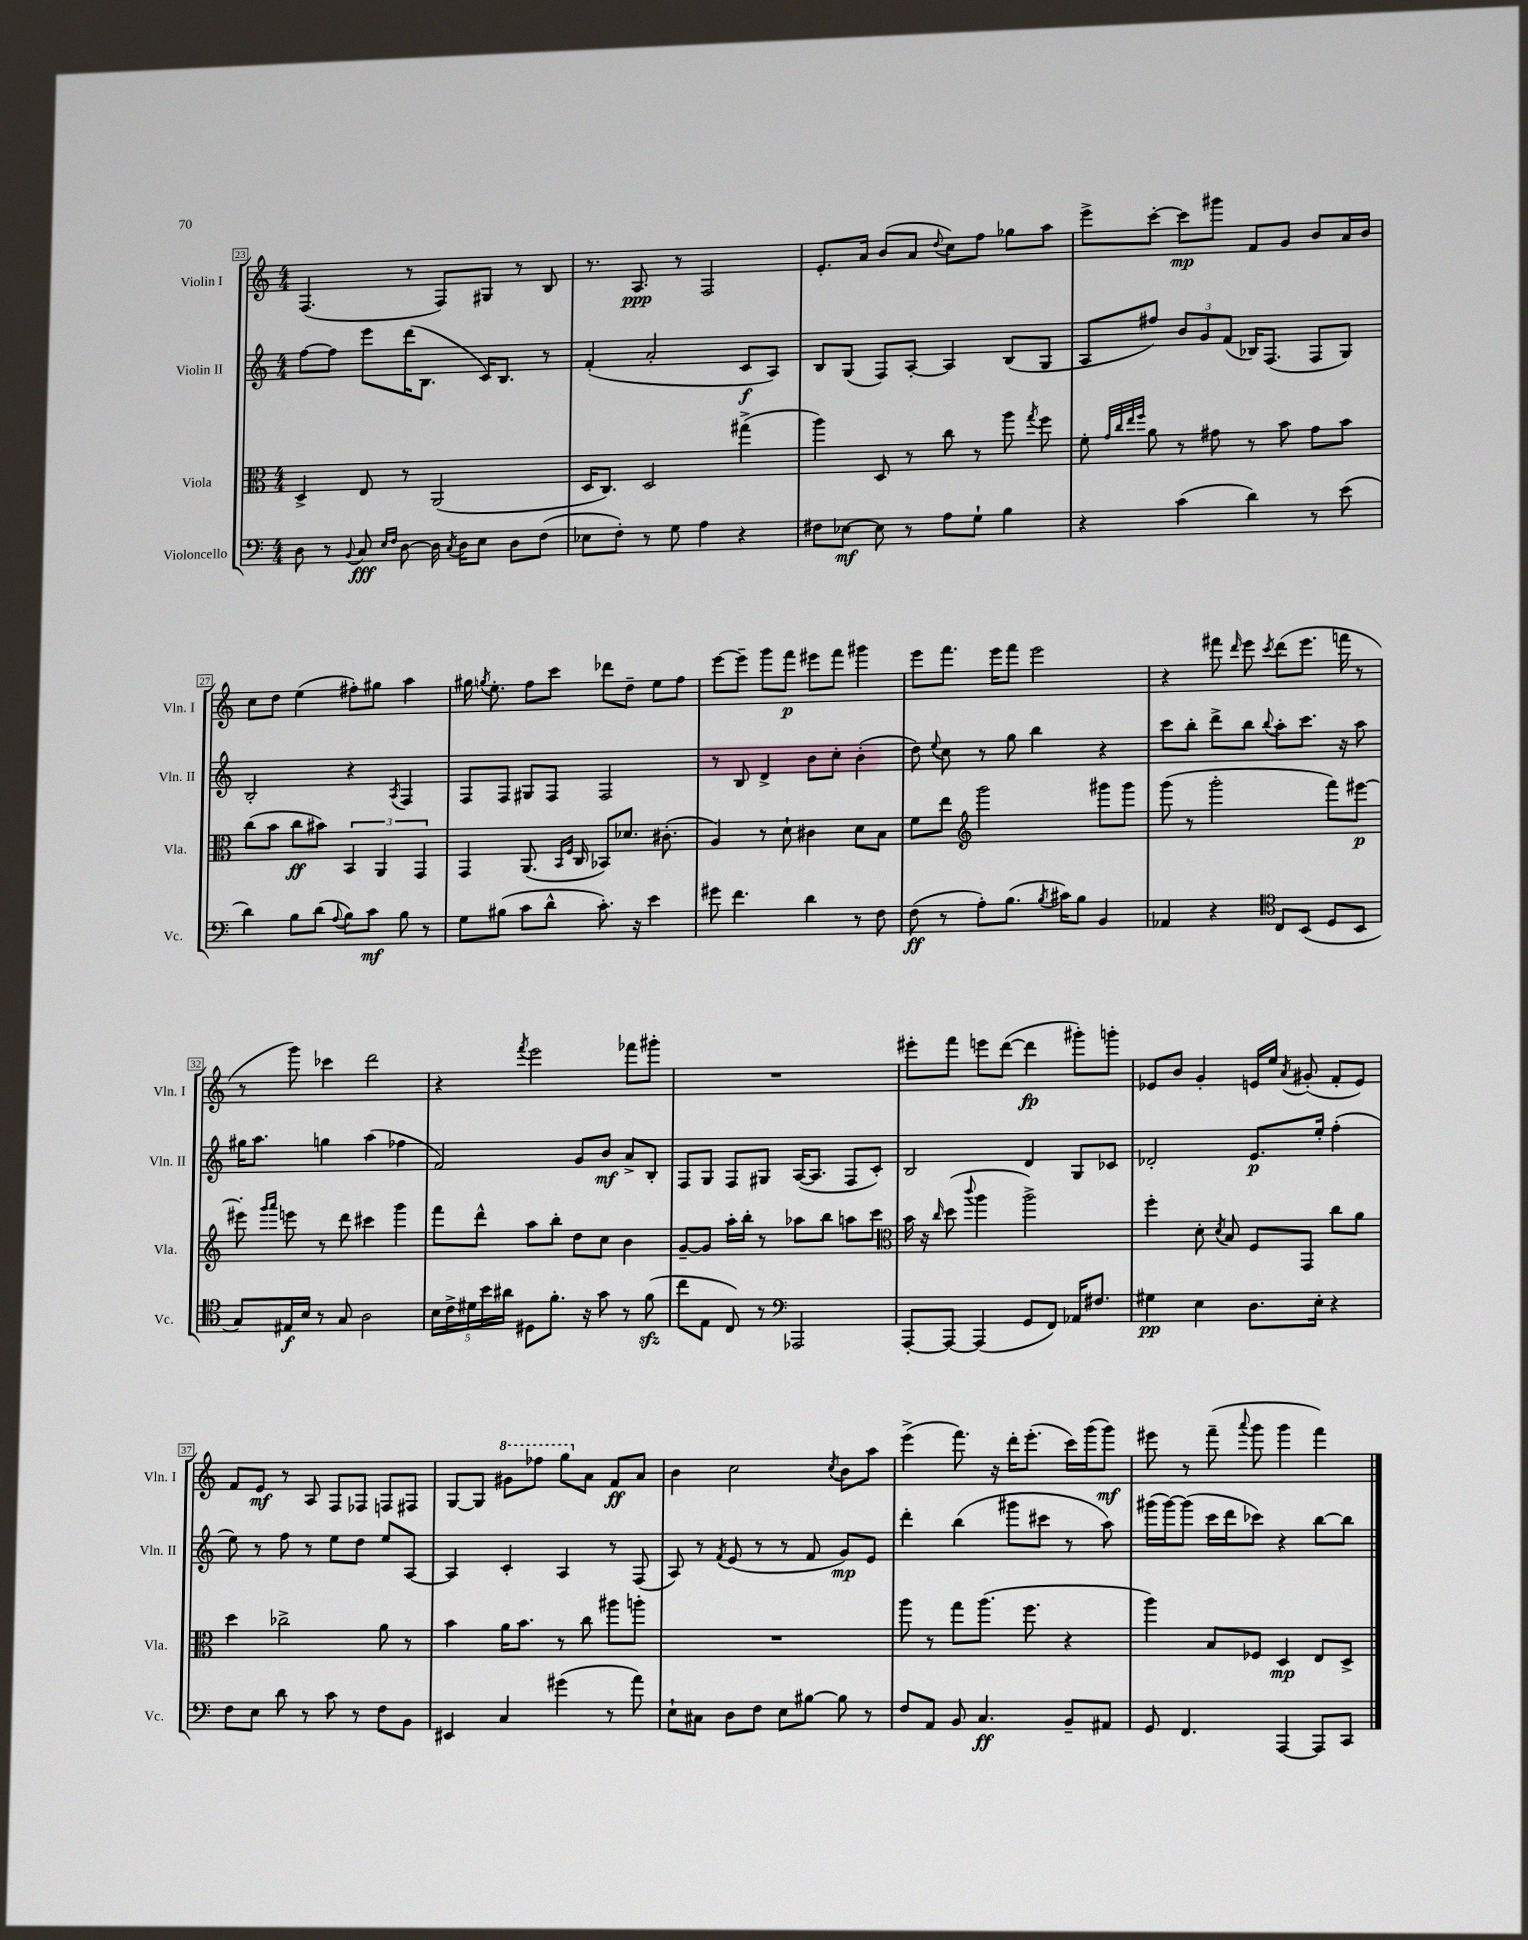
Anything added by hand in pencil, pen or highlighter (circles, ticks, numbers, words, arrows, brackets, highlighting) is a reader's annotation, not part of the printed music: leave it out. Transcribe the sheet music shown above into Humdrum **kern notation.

**kern	**kern	**kern	**kern
*staff4	*staff3	*staff2	*staff1
*clefF4	*clefC3	*clefG2	*clefG2
*k[]	*k[]	*k[]	*k[]
*M4/4	*M4/4	*M4/4	*M4/4
8D	4D^	[8ff	(4.F
8r	.	8ff]	.
8qqBB	.	.	.
8C	8E	8eee	.
16qqE	.	.	.
16qqF	.	.	.
[8D	8r	(16ddd	8r
.	.	8.B	.
16D]	(2AA	.	8F)
8qC	.	.	.
16D	.	.	.
8E	.	16c)	8G#
.	.	8.B	.
8D	.	.	8r
(8F	.	8r	8B
=	=	=	=
8E-	16D	(4f'	8.r
.	8.C)	.	.
8F')	.	.	.
.	.	.	8.A
8r	2D	2a'	.
8G	.	.	8r
4A	.	.	2F
4r	(4gg#^	8c	.
.	.	8A)	.
=	=	=	=
8F#	4aa)	8B	8.e'
[8E-	.	(8G	.
.	.	.	16a
8E-]	8D	8F)	(8b
8r	8r	[8A'	8a
.	.	.	8qqdd
8A	8cc	4A]	8cc)
8G`	8r	.	8ff
4B	8aa	(8B	8gg-
.	8qgg	.	.
.	8ff	8G	8aa
=	=	=	=
4r	8f'	8A	8eee^
.	32qqg	.	.
.	32qqcc	.	.
.	32qqee	.	.
.	32qqff	.	.
.	8a	8ff#)	[8ccc'
(4c	8r	12b	8ccc]
.	.	12g	.
.	8g#	.	8ggg#
.	.	(12f	.
4d)	8r	16B-)	8f
.	.	(8.F	.
.	8b	.	8g
8r	8g#	8F	8b
(8e	8b	8G)	16a
.	.	.	16b
=	=	=	=
4d)	(8cc	2B'	8cc
.	8b	.	8dd
8B	8cc	.	(4ee
(8d	8b#)	.	.
8qqA	.	.	.
8B)	6BB	4r	8ff#')
8c	.	.	8gg#
.	6AA	.	.
.	.	8qA	.
8B	.	4F	4aa
.	6GG	.	.
8r	.	.	.
=	=	=	=
8G	4GG	8F	16gg#
.	.	.	8qgg
.	.	.	8.ee'
(8B#	.	8F	.
8c	(8.AA	8G#	8ff
8d^^	.	8F	8ccc
.	16qqBB	.	.
.	16qqF	.	.
.	16C	.	.
8.c')	8BB-)	2F	8ddd-
.	8.d-	.	8dd~
16r	.	.	.
4e	.	.	8ee
.	(8.c#'	.	.
.	.	.	8ff
=	=	=	=
8g#	4A)	8r	[8eee
4.f	.	8B	8eee~]
.	8r	4d^	8ggg
.	8d`	.	8fff
4d	4c#	8b	8eee#
.	.	8cc'	8fff
8r	8d	(4b'	4ggg#
8F	8B	.	.
=	=	=	=
(8F	8f	8dd)	8eee
.	.	8qqee	.
8r	8ee	8cc	8.fff
*	*clefG2	*	*
8A')	2ggg	8r	.
.	.	.	16eee
(8.B	.	8gg	8fff
.	.	4bb	2eee
8qB	.	.	.
16c#)	.	.	.
8B	.	.	.
4BB	8ggg#	4r	.
.	8ggg#	.	.
=	=	=	=
4AA-	(8ggg	8ccc	4r
.	8r	8bb'	.
4r	2ggg'	8ddd^	8fff#
.	.	.	16qqddd
.	.	8bb	8eee
*clefC4	*	*	*
.	.	8qqbb	8qccc
8C	.	8aa'	(8ddd
(8BB	.	8.ccc	8.eee
8D	8fff)	.	.
.	.	16r	16fff
8BB	[8eee#	8aa	8r
=	=	=	=
8G)	8eee#']	16gg#	8r
.	.	8.aa	.
.	16qqggg	.	.
.	16qqaaa	.	.
16E#	8eee	.	8ggg)
16B	.	.	.
8r	8r	4gg	4ccc-
8G	8ddd	.	.
2A	4ccc#	(4aa	2ddd
.	4ggg	4ff-	.
=	=	=	=
20B	8fff	2f)	4r
20c^	.	.	.
20d#	.	.	.
.	8ddd^^	.	.
20b	.	.	.
20a#	.	.	.
.	.	.	8qfff
8D#	8aa	.	2eee
8.f'	8bb'	.	.
.	8dd	8g	.
16r	.	.	.
8g	8cc	8b	.
8r	4b	8a^	8fff-
(8f	.	8B'	8ggg#'
=	=	=	=
8cc	[8g~	8F	1r
8E	8g]	8G	.
8C)	16aa'	8F	.
.	16bb'	.	.
8r	8r	8G#	.
*clefF4	*	*	*
2AAA-	8aa-	([16A	.
.	.	8.A]	.
.	8bb	.	.
.	8aa	8F	.
.	8ccc	8c')	.
=	=	=	=
*	*clefC3	*	*
[8AAA'	16b	2B	8eee#'
.	16r	.	.
.	16qqcc	.	.
8AAA_	(8dd	.	8fff
.	8qqccc	.	.
(4AAA]	4aa	.	8eee
.	.	.	([8ddd
8GG	2aa^)	4d	4ddd]
8FF)	.	.	.
16AA-	.	8G	8ggg#')
8.F#	.	.	.
.	.	8c-	8ggg'
=	=	=	=
4G#	4ff'	2d-'	8e-
.	.	.	8b
4E	8d'	.	4g'
.	8qd	.	.
.	8B	.	.
8.D	8F	8.e	16e
.	.	.	16ee
.	.	.	8qa
.	8GG	.	(8g#'
16E'	.	16ee'	.
4r	8cc	(4ff'	8f'
.	8a	.	8e)
=	=	=	=
8F	4dd	8ee)	8f
8E	.	8r	8e
8d	2cc-^	8ff	8r
8r	.	8r	8A
8c	.	8ee	8F
8r	.	8dd	8F-
8F	8a	8ee	8F
8BB	8r	[8A	8F#
=	=	=	=
4EE#	4b	4A]	[8G
.	.	.	8G]
4C	16a	4c'	8gg#
.	8.b	.	.
.	.	.	8fff-
(4g#	8r	4A	8ggg
.	8cc	.	8a
8r	8aa#	8r	8f
8a)	8aa'	(8F	8a
=	=	=	=
8E`	1r	8A)	4b
8C#	.	8r	.
.	.	8qf	.
8D	.	(8e	2cc
8F	.	8r	.
8E	.	8r	.
[8B#	.	8f	.
.	.	.	8qcc
8B#]	.	8g)	8b
8r	.	8e	8aa
=	=	=	=
8F	8aa	4ddd'	(4eee^
8AA	8r	.	.
8BB	8gg	(4bb	8.fff)
4.C	(8.aa	.	.
.	.	.	16r
.	.	8ggg#	16ddd'
.	8.ff	.	(8.eee'
.	.	8ccc#	.
8BB~	4r	8r	16ccc)
.	.	.	(16ggg
8AA#	.	8aa)	8ggg)
=	=	=	=
8GG	4aa)	(16ggg#	8eee#
.	.	[16ggg#)	.
4.FF	.	(8ggg#]	8r
.	8B	16ccc	(8fff~
.	.	16ddd	.
.	.	.	8qqaaa
.	8F-	8ccc-)	8ggg
[4AAA	4D	4r	4ggg
8AAA]	8E	[8bb	4fff)
8CC	8D^	8bb]	.
==	==	==	==
*-	*-	*-	*-
